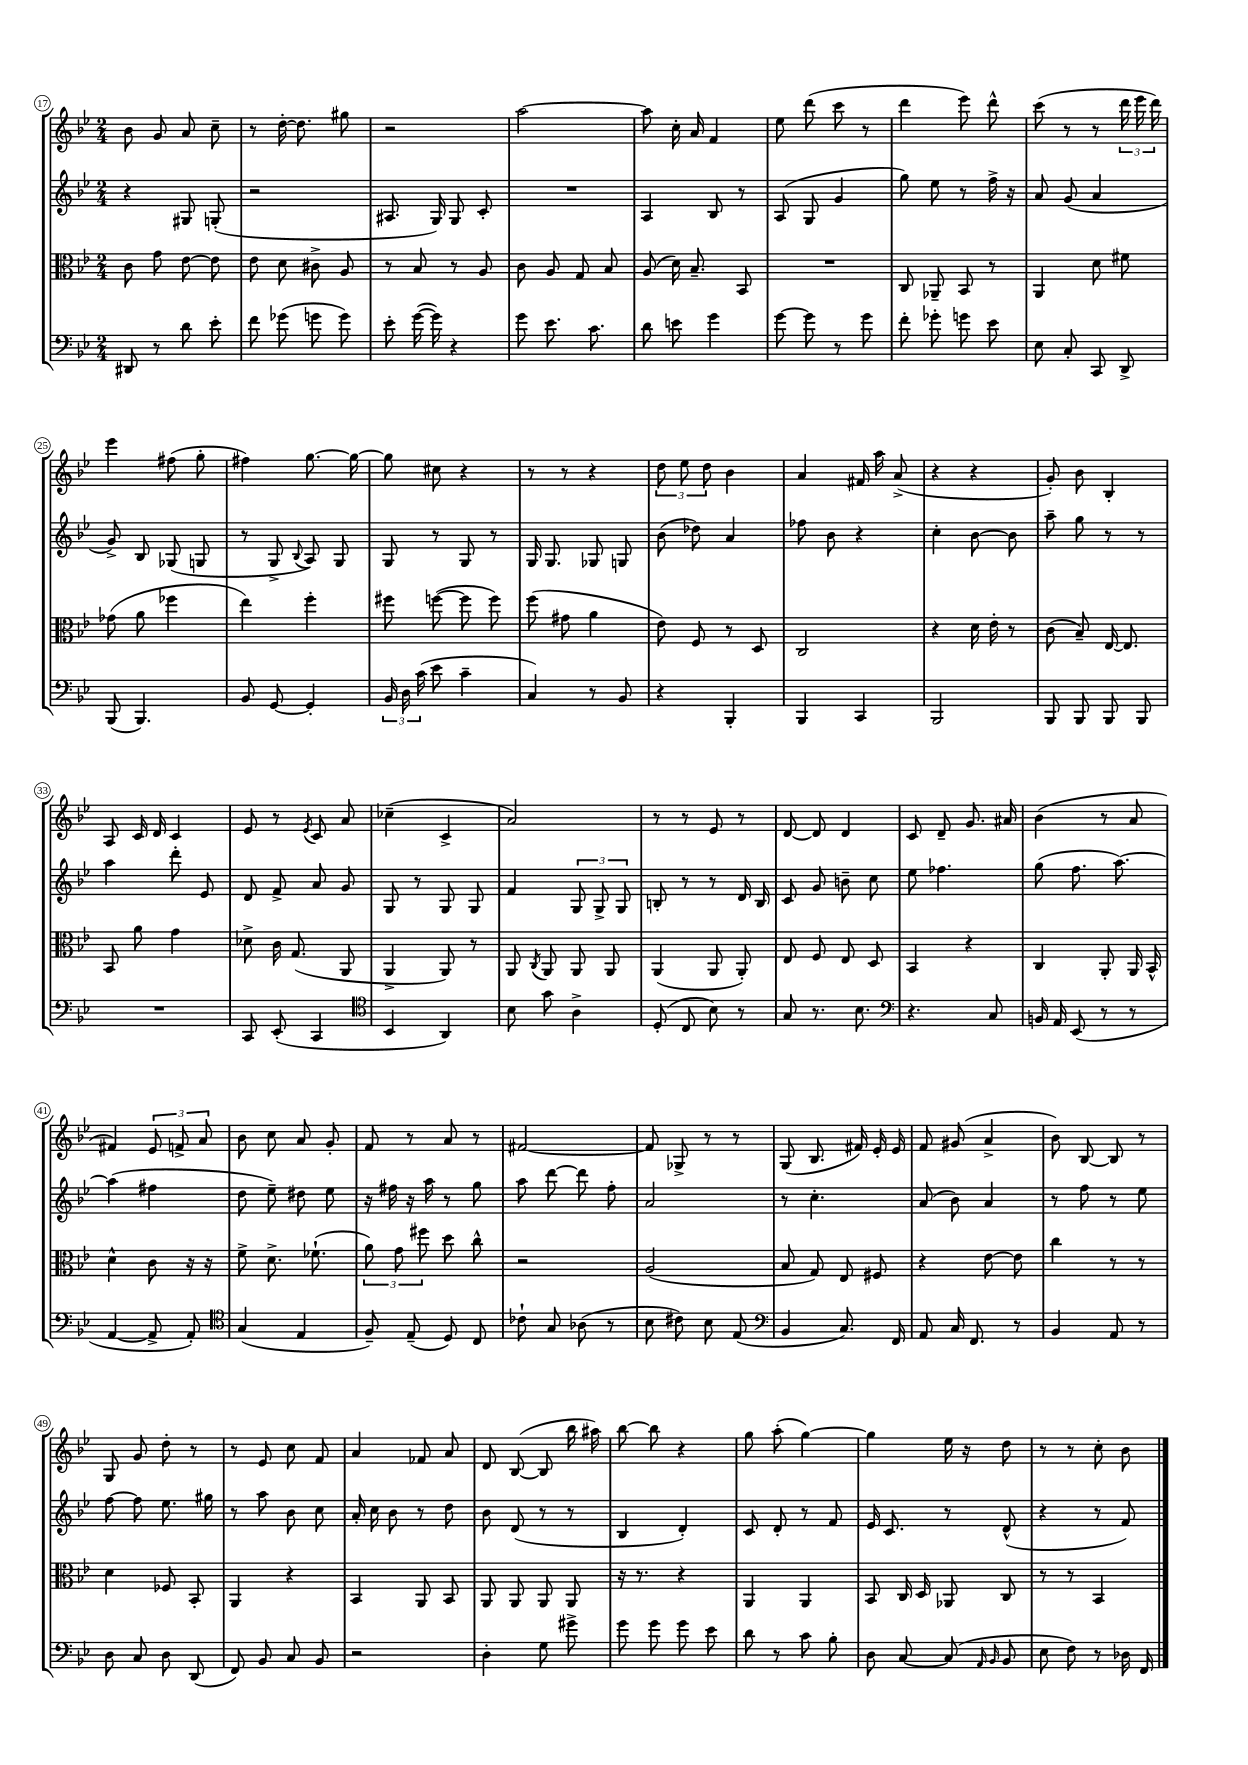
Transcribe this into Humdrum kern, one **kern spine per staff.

**kern	**kern	**kern	**kern
*staff4	*staff3	*staff2	*staff1
*clefF4	*clefC3	*clefG2	*clefG2
*k[b-e-]	*k[b-e-]	*k[b-e-]	*k[b-e-]
*M2/4	*M2/4	*M2/4	*M2/4
8DD#	8c	4r	8b-
8r	8g	.	8g
8d	[8e-	8G#	8a
8e-'	8e-]	(8G'	8cc~
=	=	=	=
8f	8e-	2r	8r
(8g-	8d	.	[16dd'
.	.	.	8.dd]
8g	8c#^	.	.
8g)	8A	.	8gg#
=	=	=	=
8e-'	8r	8.A#	2r
([16g	8B-	.	.
16g])	.	16G)	.
4r	8r	8G	.
.	8A	8c'	.
=	=	=	=
8g	8c	2r	[2aa
8.e-	8A	.	.
.	8G	.	.
8.c	.	.	.
.	8B-	.	.
=	=	=	=
8d	(8A	4A	8aa]
8e	16d)	.	16cc'
.	8.B-~	.	16a
4g	.	8B-	4f
.	8BB-	8r	.
=	=	=	=
[8g	2r	(8A	8ee-
8g]	.	8G	(8ddd
8r	.	4g	8ccc
8g	.	.	8r
=	=	=	=
8f'	8C	8gg)	4ddd
8g-'	8AA-~	8ee-	.
8g	8BB-	8r	8eee-)
8e-	8r	16ff^	8ddd^^
.	.	16r	.
=	=	=	=
8E-	4AA	8a	(8ccc
8C'	.	(8g	8r
8CC	8d	4a	8r
8DD^	8f#	.	24ddd
.	.	.	24eee-
.	.	.	24ddd)
=	=	=	=
(8BBB-	(8g-	8g^)	4eee-
4.BBB-)	8a	8B-	.
.	4ff-	(8G-	(8ff#
.	.	8G	8gg'
=	=	=	=
8BB-	4ee-)	8r	4ff#)
[8GG	.	8G^	.
.	.	8qqB-	.
4GG']	4ff'	8A)	[8.gg
.	.	8G	.
.	.	.	16gg_
=	=	=	=
24BB-	8ff#	8G	8gg]
24D	.	.	.
(24c	.	.	.
8e-	([8ff	8r	8cc#
4c~	8ff]	8G	4r
.	8ff)	8r	.
=	=	=	=
4C)	(8ff	16G	8r
.	.	8.G	.
.	8g#	.	8r
8r	4a	8G-	4r
8BB-	.	8G	.
=	=	=	=
4r	8e-)	(8b-	12dd
.	.	.	12ee-
.	8F	8dd-)	.
.	.	.	12dd
4BBB-'	8r	4a	4b-
.	8D	.	.
=	=	=	=
4BBB-	2C	8ff-	4a
.	.	8b-	.
4CC	.	4r	16f#
.	.	.	16aa
.	.	.	(8a^
=	=	=	=
2BBB-	4r	4cc'	4r
.	16d	[8b-	4r
.	16e-'	.	.
.	8r	8b-]	.
=	=	=	=
8BBB-	(8c	8aa~	8g')
8BBB-	8B-~)	8gg	8b-
8BBB-	[16E-	8r	4B-'
.	8.E-]	.	.
8BBB-	.	8r	.
=	=	=	=
2r	8BB-	4aa	8A
.	8a	.	16c
.	.	.	16d
.	4g	8ddd'	4c
.	.	8e-	.
=	=	=	=
8CC	8d-^	8d	8e-
(8EE-'	16c	8f^	8r
.	(8.G	.	.
.	.	.	8qe-
4CC	.	8a	8c
.	8AA	8g	8a
=	=	=	=
*clefC4	*	*	*
4BB-	4AA^	8G	(4cc-~
.	.	8r	.
4AA)	8AA)	8G	4c^
.	8r	8G	.
=	=	=	=
8B-	8AA	4f	2a)
.	8qC	.	.
8g	8AA	.	.
4A^	8AA	12G	.
.	.	12G^	.
.	8AA	.	.
.	.	12G	.
=	=	=	=
(8D'	(4AA	8B'	8r
8C	.	8r	8r
8B-)	8AA	8r	8e-
8r	8AA')	16d	8r
.	.	16B	.
=	=	=	=
8G	8E-	8c	[8d
8.r	8F	8g	8d]
.	8E-	8b~	4d
8.B-	.	.	.
.	8D	8cc	.
=	=	=	=
*clefF4	*	*	*
4.r	4BB-	8ee-	8c
.	.	4.ff-	8d~
.	4r	.	8.g
8C	.	.	.
.	.	.	16a#
=	=	=	=
16BB	4C	(8gg	(4b-
16AA	.	.	.
(8EE-	.	8.ff	.
8r	8AA'	.	8r
.	.	[8.aa)	.
8r	16AA	.	8a
.	16BB-^^	.	.
=	=	=	=
[4AA	4d^^	(4aa]	4f#)
8AA^]	8c	4ff#	12e-
.	.	.	12f^
8AA')	16r	.	.
.	.	.	12a
.	16r	.	.
=	=	=	=
*clefC4	*	*	*
(4G	8f^	8dd	8b-
.	8.d^	8ee-~)	8cc
4E-	.	8dd#	8a
.	(8.f-`	.	.
.	.	8ee-	8g'
=	=	=	=
8F~)	12a)	16r	8f
.	.	16ff#	.
.	12g	.	.
(8E-~	.	16r	8r
.	12ff#	.	.
.	.	16aa	.
8D)	8dd	8r	8a
8C	8cc^^	8gg	8r
=	=	=	=
8c-`	2r	8aa	[2f#
8G	.	[8ddd	.
(8A-	.	8ddd]	.
8r	.	8ff'	.
=	=	=	=
8B-	(2A	2a	8f#]
8c#)	.	.	8G-^
8B-	.	.	8r
(8E-	.	.	8r
=	=	=	=
*clefF4	*	*	*
4BB-	8B-	8r	(8G
.	8G)	4.cc'	8.B-
8.C)	8E-	.	.
.	.	.	16f#)
.	8F#	.	16e-'
16FF	.	.	16e-
=	=	=	=
8AA	4r	(8a	8f
16C	.	8b-)	(8g#
8.FF	.	.	.
.	[8e-	4a	4a^
8r	8e-]	.	.
=	=	=	=
4BB-	4cc	8r	8b-)
.	.	8ff	[8B-
8AA	8r	8r	8B-]
8r	8r	8ee-	8r
=	=	=	=
8D	4d	[8ff	8G
8C	.	8ff]	8g
8D	8F-	8.ee-	8dd'
(8DD	8BB-'	.	8r
.	.	16gg#	.
=	=	=	=
8FF)	4AA	8r	8r
8BB-	.	8aa	8e-
8C	4r	8b-	8cc
8BB-	.	8cc	8f
=	=	=	=
2r	4BB-	16a'	4a
.	.	16cc	.
.	.	8b-	.
.	8AA	8r	8f-
.	8BB-	8dd	8a
=	=	=	=
4D'	8AA	8b-	8d
.	8AA	(8d	([8B-
8G	8AA	8r	8B-]
8g#^	8AA	8r	16bb-
.	.	.	16aa#)
=	=	=	=
8g	16r	4B-	[8bb-
.	8.r	.	.
8g	.	.	8bb-]
8g	4r	4d')	4r
8e-	.	.	.
=	=	=	=
8d	4AA	8c	8gg
8r	.	8d'	(8aa'
8c	4AA	8r	[4gg)
8B-'	.	8f	.
=	=	=	=
8D	8BB-	16e-	4gg]
.	.	8.c	.
[8C	16C	.	.
.	16D	.	.
(8C]	8AA-	8r	16ee-
.	.	.	16r
16qqAA	.	.	.
16qqBB-	.	.	.
8BB-	8C	(8d^^	8dd
=	=	=	=
8E-	8r	4r	8r
8F)	8r	.	8r
8r	4BB-	8r	8cc'
16D-	.	8f)	8b-
16FF	.	.	.
==	==	==	==
*-	*-	*-	*-
